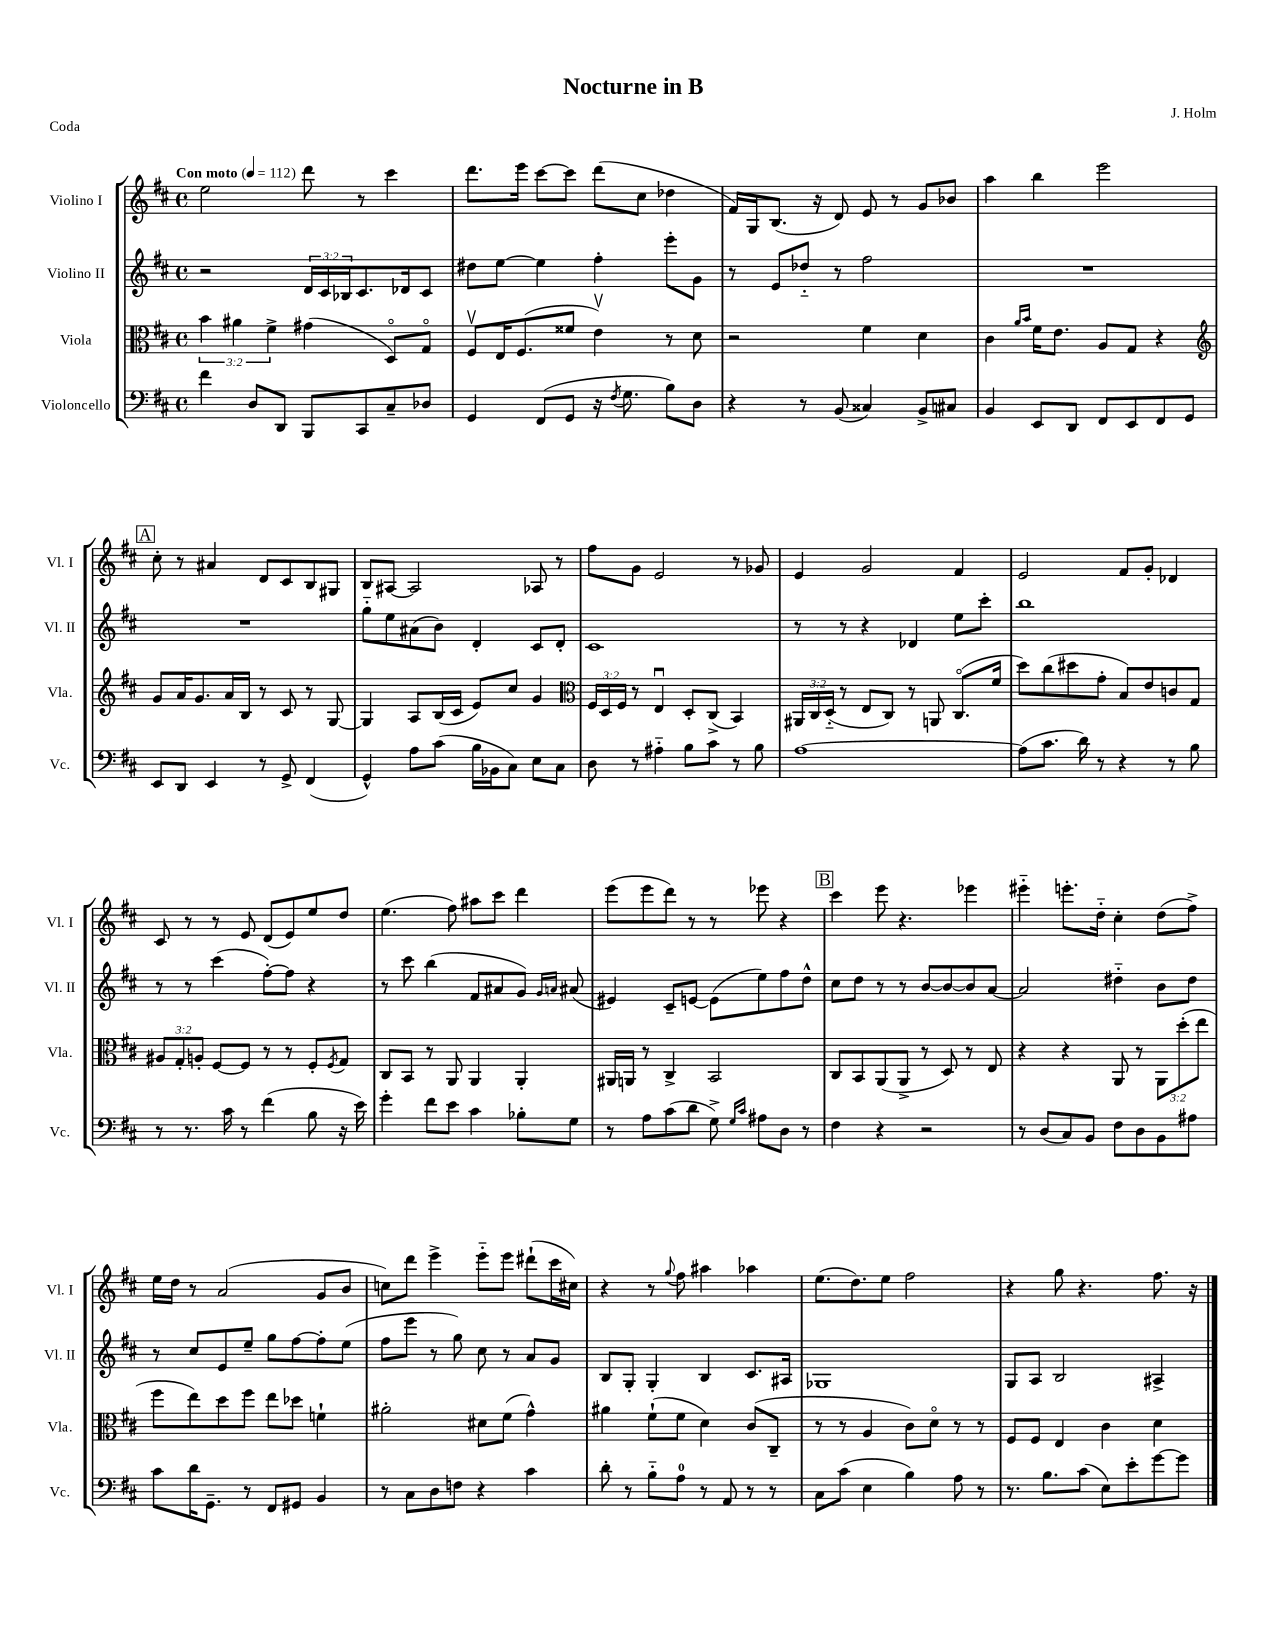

**kern	**kern	**kern	**kern
*staff4	*staff3	*staff2	*staff1
*clefF4	*clefC3	*clefG2	*clefG2
*k[f#c#]	*k[f#c#]	*k[f#c#]	*k[f#c#]
*M4/4	*M4/4	*M4/4	*M4/4
*met(c)	*met(c)	*met(c)	*met(c)
*MM112	*MM112	*MM112	*MM112
4f#\	6b\	2r	2ee\
.	6a#\	.	.
8D/L	.	.	.
.	6f#^\	.	.
8DD/J	.	.	.
8BBB/L	(4g#\	24d/LL	8ddd\
.	.	24c#/	.
.	.	24B-/J	.
8CC#/	.	8.c#/	8r
8C#~/	8Do/L)	.	4ccc#\
.	.	16d-/k	.
8D-/J	8Go/J	8c#/J	.
=	=	=	=
4GG/	8F#v/L	8dd#\L	8.ddd\L
.	16E/K	[8ee\J	.
.	(8.F#/	.	16eee\Jk
(8FF#/L	.	4ee\]	[8ccc#\L
8GG/J	8f##/J	.	8ccc#\]J
16r	4ev\)	4ff#'\	(8ddd\L
8qF#/	.	.	.
8.G\	.	.	.
.	.	.	8cc#\J
8B\L)	8r	8eee'\L	4dd-\
8D\J	8d\	8g\J	.
=	=	=	=
4r	2r	8r	16f#/LL)
.	.	.	16G/J
.	.	8e/L	(8.B/J
8r	.	8dd-'~/J	.
.	.	.	16r
(8BB/	.	8r	8d/)
4C##/)	4f#\	2ff#\	8e/
.	.	.	8r
8BB^/L	4d\	.	8g/L
8C#/J	.	.	8b-/J
=	=	=	=
4BB/	4c#\	1r	4aa\
.	16qqa/LL	.	.
.	16qqb/JJ	.	.
8EE/L	16f#\LK	.	4bb\
.	8.e\J	.	.
8DD/J	.	.	.
8FF#/L	8A/L	.	2eee\
8EE/	8G/J	.	.
8FF#/	4r	.	.
8GG/J	.	.	.
=	=	=	=
*	*clefG2	*	*
8EE/L	8g/L	1r	8cc#'\
8DD/J	16a/K	.	8r
.	8.g/	.	.
4EE/	.	.	4a#/
.	16a/L	.	.
.	16B/JJ	.	.
8r	8r	.	8d/L
8GG^/	8c#/	.	8c#/
(4FF#/	8r	.	8B/
.	[8G/	.	8G#/J
=	=	=	=
4GG^^/)	4G/]	8gg'~\L	8B/L
.	.	8ee\	[8A#/J
8A\L	8A/L	(8a#\	2A#/]
(8c#\J	(16B/L	8b\J)	.
.	16c#/JJ	.	.
16B\LL	8e/L)	4d'/	.
16BB-\J	.	.	.
8C#\J)	8cc#/J	.	.
8E\L	4g/	8c#/L	8A-/
8C#\J	.	8d'/J	8r
=	=	=	=
*	*clefC3	*	*
8D\	24F#/LL	1c#	8ff#\L
.	24D/	.	.
.	24F#/JJ	.	.
8r	8r	.	8g\J
4A#'~\	4Eu/	.	2e/
8B\L	8D'/L	.	.
8c#\J	(8C#^/J	.	.
8r	4BB/)	.	8r
8B\	.	.	8g-/
=	=	=	=
[1A	24AA#/LL	8r	4e/
.	24C#/	.	.
.	(24D'~/JJ	.	.
.	8r	8r	.
.	8E/L	4r	2g/
.	8C#/J)	.	.
.	8r	4d-/	.
.	8AA/	.	.
.	(8.C#o/L	8ee\L	4f#/
.	.	8ccc#'\J	.
.	16f#/Jk	.	.
=	=	=	=
(8A\]L	8dd\L)	1bb	2e/
8.c#\J	(8cc#\	.	.
.	8dd#\	.	.
16d\)	.	.	.
8r	8g'\J	.	.
4r	8B/L)	.	8f#/L
.	8e/	.	8g'/J
8r	8c/	.	4d-/
8B\	8G/J	.	.
=	=	=	=
8r	12A#/L	8r	8c#/
.	12G'/	.	.
8.r	.	8r	8r
.	12A'/J	.	.
.	[8F#/L	(4ccc#\	8r
16c#\	.	.	.
8r	8F#/]J	.	8e/
(4f#\	8r	[8ff#'\L)	(8d/L
.	8r	8ff#\]J	8e/)
8B\	8F#'/L	4r	8ee/
.	8qF#/	.	.
16r	8G/J	.	8dd/J
16e\)	.	.	.
=	=	=	=
4g'\	8C#/L	8r	(4.ee\
.	8BB/J	8ccc#\	.
8f#\L	8r	(4bb\	.
8e\J	8AA/	.	8ff#\)
4c#\	4AA/	8f#/L	8aa#\L
.	.	8a#/	8ccc#\J
8B-'\L	4AA'/	8g/J)	4ddd\
.	.	16qqg/LL	.
.	.	16qqa/JJ	.
8G\J	.	(8a#/	.
=	=	=	=
8r	16AA#/LL	4e#/)	(8eee\L
.	16AA/JJ	.	.
8A\L	8r	.	8eee\
(8c#\	4C#^/	8c#~/L	8ddd\J)
8d\J	.	[8e/J	8r
8G^\)	2BB/	(8e\]L	8r
16qqG/LL	.	.	.
16qqc#/JJ	.	.	.
8A#\L	.	8ee\)	8eee-\
8D\J	.	8ff#\	4r
8r	.	8dd^^\J	.
=	=	=	=
4F#\	8C#/L	8cc#\L	4ccc#\
.	8BB/	8dd\J	.
4r	(8AA/	8r	8eee\
.	8AA^/J	8r	4.r
2r	8r	[8b/L	.
.	8D/)	8b/_	.
.	8r	8b/]	4eee-\
.	8E/	[8a/J	.
=	=	=	=
8r	4r	2a/]	4eee#'~\
(8D/L	.	.	.
8C#/)	4r	.	8.eee'\L
8BB/J	.	.	.
.	.	.	16dd'~\Jk
8F#\L	8AA/	4dd#'~\	4cc#'\
8D\	8r	.	.
8BB\	12AA\L	8b\L	(8dd\L
.	(12dd'\	.	.
8A#\J	.	8dd#\J	8ff#^\J)
.	12ee\J	.	.
=	=	=	=
8c#\L	8ff#\L	8r	16ee\LL
.	.	.	16dd\JJ
16d\K	8ee\)	8cc#/L	8r
8.GG~\J	.	.	.
.	8dd\	8e/	(2a/
8r	8ff#\J	8ee~/J	.
8FF#/L	8ee\L	8gg\L	.
8GG#/J	8dd-\J	[8ff#\	.
4BB/	4f`\	8ff#'\]	8g/L
.	.	(8ee\J	8b/J
=	=	=	=
8r	2a#'\	8ff#\L	8cc\L)
8C#\L	.	8eee\J	8ddd\J
8D\	.	8r	4eee^\
8F\J	.	8gg\)	.
4r	8d#\L	8cc#\	8eee'~\L
.	(8f#\J	8r	8eee\J
4c#\	4g^^\)	8a/L	(8ddd#`\L
.	.	8g/J	16ccc#\L
.	.	.	16cc#\JJ)
=	=	=	=
8d'\	4a#\	8B/L	4r
8r	.	8G'/J	.
8B'~\L	(8f#`\L	4G'/	8r
.	.	.	8qqgg/
8A\J	8f#\J	.	8ff#\
8r	4d\)	4B/	4aa#\
8AA/	.	.	.
8r	(8c#/L	8.c#/L	4aa-\
8r	8C#~/J	.	.
.	.	16A#/Jk	.
=	=	=	=
8C#\L	8r	1G-	(8.ee\L
(8c#\J	8r	.	.
.	.	.	8.dd\)
4E\	4A/	.	.
.	.	.	8ee\J
4B\)	8c#\L)	.	2ff#\
.	8do\J	.	.
8A\	8r	.	.
8r	8r	.	.
=	=	=	=
8.r	8F#/L	8G/L	4r
.	8F#/J	8A/J	.
8.B\L	.	.	.
.	4E/	2B/	8gg\
(8c#\J	.	.	4.r
8E\L)	4c#\	.	.
8e'\	.	.	.
[8g\	4d\	4A#^/	8.ff#\
8g\]J	.	.	.
.	.	.	16r
==	==	==	==
*-	*-	*-	*-
